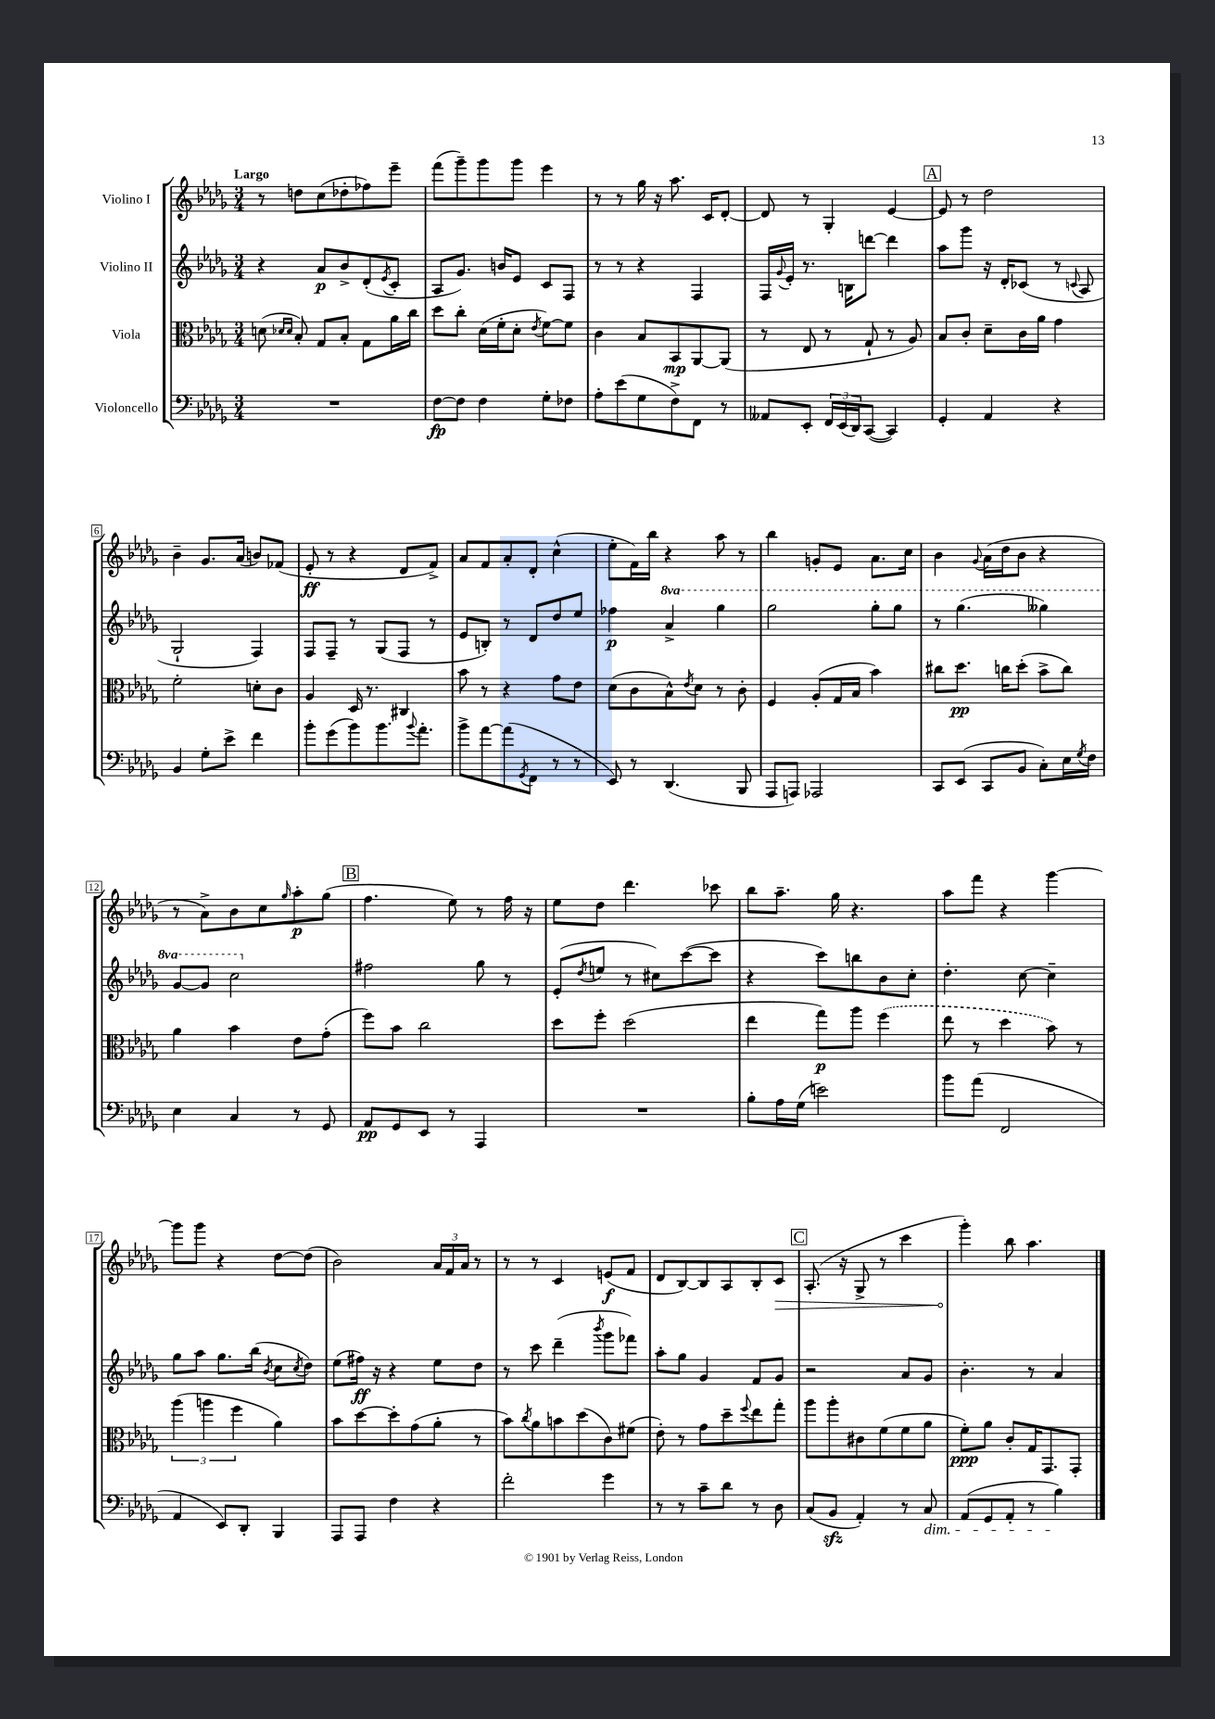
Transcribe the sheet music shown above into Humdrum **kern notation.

**kern	**kern	**kern	**kern
*staff4	*staff3	*staff2	*staff1
*clefF4	*clefC3	*clefG2	*clefG2
*k[b-e-a-d-g-]	*k[b-e-a-d-g-]	*k[b-e-a-d-g-]	*k[b-e-a-d-g-]
*M3/4	*M3/4	*M3/4	*M3/4
2.r	(8d	4r	8r
.	16qqd-	.	.
.	16qqd-	.	.
.	8B-')	.	8dd
.	8G-	8a-	(8cc
.	8B-'	8b-^	8dd-'
.	8G-	(8d-'	8ff-)
.	.	8qe-	.
.	16a-	8c'	8eee-~
.	16cc	.	.
=	=	=	=
[8F	8dd-	8A-	(8fff
8F]	8cc'	8.g-)	8ggg-~)
4F	(16d-	.	8ggg-
.	16f'	16b	.
.	8d-'	8e-	8ggg-
.	8qe-	.	.
8G-'	[8f)	8c	4eee-
8F-	8f]	8F	.
=	=	=	=
8A-'	4c	8r	8r
(8e-	.	8r	8r
8G-	8B-	4r	16gg-
.	.	.	16r
8F^)	8BB-	.	8.aa-
8FF	[8AA-	4F	.
.	.	.	16c
8r	(8AA-]	.	[8d-'
=	=	=	=
8AA--	8r	16F	8d-]
.	.	8qqg-	.
.	.	16e-'	.
8EE-'	8E-	8.r	8r
24FF	8r	.	4G-'
(24EE-	.	.	.
.	.	16B	.
24DD-)	.	.	.
([8CC	8G-`	[8ddd	.
4CC])	8r	4ddd]	[4e-
.	8A-)	.	.
=	=	=	=
4GG-'	8B-	8aa-	8e-]
.	8c'	8ggg-	8r
4AA-	8d-~	16r	2dd-
.	.	16d-'	.
.	16c	(8c-	.
.	16a-	.	.
4r	4g-	8r	.
.	.	8qqc	.
.	.	8A-	.
=	=	=	=
4BB-	2f'	2G-`	4b-~
8G-'	.	.	8.g-
8e-^	.	.	.
.	.	.	(16a-
4f	8d'	4F)	8b)
.	8c	.	(8f-
=	=	=	=
8b-'	4A-	8F	8e-'
(8g-	.	8F~	8r
8b-)	16D-	8r	4r
.	8.r	.	.
8.b-	.	(8G-	.
.	4C#	8F	8d-
8qqb-	.	.	.
8.a-'	.	.	.
.	.	8r	8f^)
=	=	=	=
8b-^	8b-	8e-	8a-
[8a-	8r	8B')	8f
(8a-]	4r	8r	8a-'
8qGG-	.	.	.
8FF	.	8d-	8d-'
8r	8g-	8dd-	(4cc^^
8r	8e-	8ee-	.
=	=	=	=
8EE-)	(8d-	4ff-	8ee-'
8r	8c	.	16f)
.	.	.	16bb-
(4.DD-	8B-^^)	4aa-^	4r
.	8qe-	.	.
.	8d-	.	.
.	8r	4ggg-	8aa-
8BBB-	8c'	.	8r
=	=	=	=
8AAA-	4F	2ggg-	4bb-
8AAA)	.	.	.
2AAA-	(8A-'	.	8g'
.	16G-	.	8e-
.	16B-	.	.
.	4b-)	8ggg-'	8.a-
.	.	8ggg-	.
.	.	.	16cc
=	=	=	=
8CC	8cc#	8r	4b-
(8EE-	8.dd-	(4.ggg-	.
.	.	.	8qqg-
8CC	.	.	(16a-
.	16cc	.	16dd-
8BB-	(8dd-'	.	8b-
8C')	8b-^	4ggg--)	4r
16E-	8cc)	.	.
8qG-	.	.	.
16F	.	.	.
=	=	=	=
4E-	4a-	[8gg-	8r
.	.	8gg-]	8a-^)
4C	4b-	2ccc	8b-
.	.	.	8cc
.	.	.	16qqgg-
8r	8e-	.	8aa-'
8GG-	(8g-'	.	(8gg-
=	=	=	=
8AA-	8ff)	2ff#	4.ff
8GG-	8b-	.	.
8EE-	2cc	.	.
8r	.	.	8ee-)
4AAA-	.	8gg-	8r
.	.	8r	16ff
.	.	.	16r
=	=	=	=
2.r	8dd-	(8e-'	8ee-
.	.	8qdd-	.
.	8ff'	8ee	8dd-
.	(2dd-	8r	4.ddd-
.	.	8cc#)	.
.	.	([8ccc	.
.	.	8ccc]	8ccc-
=	=	=	=
8B-'	4ee-	4r	8bb-
16A-	.	.	8.aa-~
(16G-	.	.	.
2e)	8gg-)	8ccc)	.
.	.	.	16gg-
.	8aa-	8bb	4.r
.	(4ff	8b-	.
.	.	8cc'	.
=	=	=	=
8b-	8ee-	4.dd-'	8aa-
(8a-	8r	.	8fff
2FF	4dd-	.	4r
.	.	[8cc	.
.	8b-)	4cc~]	[4ggg-
.	8r	.	.
=	=	=	=
4AA-	(6aa-	8gg-	8ggg-]
.	.	8aa-	8ggg-
.	6aa	.	.
8EE-)	.	8.gg-	4r
.	6ff	.	.
8DD-'	.	.	.
.	.	(16bb-	.
.	.	8qb-	.
4BBB-	4a-)	8cc	[8dd-
.	.	8qcc	.
.	.	8dd-)	(8dd-]
=	=	=	=
8AAA-	8b-	(8ee-	2b-)
8AAA-	[8dd-	16ff#)	.
.	.	16r	.
4F	8dd-']	4r	.
.	(8g-	.	.
4r	8a-'	8ee-	24a-
.	.	.	24f
.	.	.	24a-
.	8r	8dd-	8r
=	=	=	=
2f'	8b-)	8r	8r
.	8qcc	.	.
.	8a-	8ccc	8r
.	8b	(4ddd-~	4c
.	(8dd-	.	.
.	.	8qbbb-	.
4g-	8c)	8ggg-	(8e
.	(8f#	8fff-)	8f
=	=	=	=
8r	8e-')	8aa-'	8d-
8r	8r	8gg-	[8B-)
8c~	8g-	4g-	8B-]
8d-	8dd-~	.	8A-
.	8qqff	.	.
8r	8ee-	8f	8B-'
8D-	8gg-'	8g-	8c
=	=	=	=
(8C	8aa-	2r	(8.A-'
8BB-	8aa-'	.	.
.	.	.	16r
4AA-')	8c#	.	8G-^
.	(8f	.	8r
8r	8f	8a-	4ccc
8C	8a-	8g-	.
=	=	=	=
(8AA-	8f')	4.b-'	4ggg-')
8GG-	8a-	.	.
8AA-'	8c'	.	8bb-
8r	16G-	8r	4.aa-
.	8.GG-	.	.
4B-)	.	4a-	.
.	8GG-'	.	.
==	==	==	==
*-	*-	*-	*-
